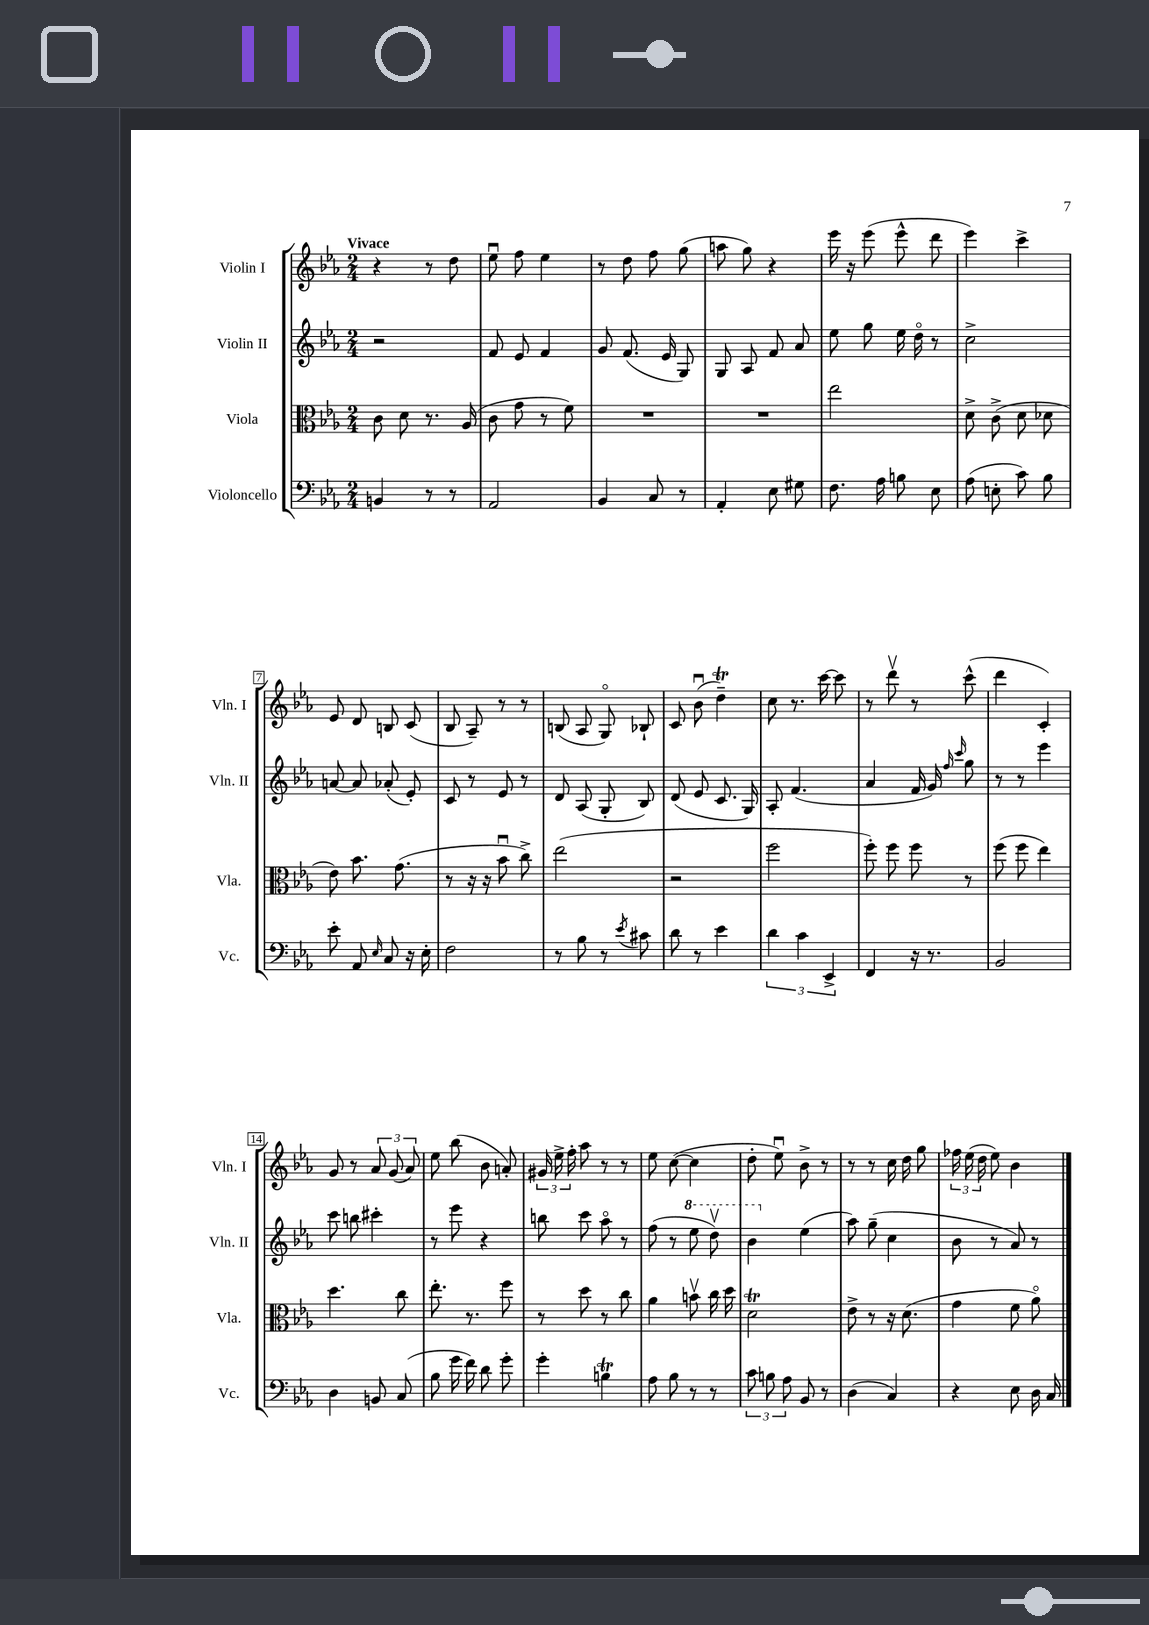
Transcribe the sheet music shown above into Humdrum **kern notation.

**kern	**kern	**kern	**kern
*staff4	*staff3	*staff2	*staff1
*clefF4	*clefC3	*clefG2	*clefG2
*k[b-e-a-]	*k[b-e-a-]	*k[b-e-a-]	*k[b-e-a-]
*M2/4	*M2/4	*M2/4	*M2/4
4BB/	8c\	2r	4r
.	8d\	.	.
8r	8.r	.	8r
8r	.	.	8dd\
.	(16A-/	.	.
=	=	=	=
2AA-/	8c\	8f/	8ee-u\
.	8g\	8e-/	8ff\
.	8r	4f/	4ee-\
.	8f\)	.	.
=	=	=	=
4BB-/	2r	8g/	8r
.	.	(8.f/	8dd\
8C/	.	.	8ff\
.	.	16e-/	.
8r	.	8G/)	(8gg\
=	=	=	=
4AA-'/	2r	8G/	8aa\
.	.	8A-/	8gg\)
8E-\	.	8f/	4r
8G#\	.	8a-/	.
=	=	=	=
8.F\	2ee-\	8ee-\	16eee-\
.	.	.	16r
.	.	8gg\	(8eee-\
16A-\	.	.	.
8B\	.	16ee-\	8eee-^^\
.	.	16ddo\	.
8E-\	.	8r	8ddd\
=	=	=	=
(8A-\	8d^\	2cc^\	4eee-\)
8E'\	(8c^\	.	.
8c\)	8d\	.	4ccc^\
8B-\	8d-\	.	.
=	=	=	=
8e-'\	8e-\)	[8a/	8e-/
8AA-/	8.b-\	8a/]	8d/
16qqE-/	.	.	.
8C/	.	(8a-'/	8B/
.	(8.g\	.	.
16r	.	8e-'/)	(8c/
16E-'\	.	.	.
=	=	=	=
2F\	8r	8c/	8B-/
.	16r	8r	8A-~/)
.	16r	.	.
.	8b-u\	8e-/	8r
.	8cc^\)	8r	8r
=	=	=	=
8r	(2ee-\	8d/	(8B/
8B-\	.	(8A-/	8A-/
8r	.	8G'/	8Go/)
8qe-/	.	.	.
8c#\	.	8B-/)	8B-`/
=	=	=	=
8d\	2r	(8d/	8c/
8r	.	8e-/	(8b-u\
4e-\	.	8.c/	4dd~\)
.	.	16G/)	.
=	=	=	=
6d\	2ff\	8A-'/	8cc\
.	.	(4.f/	8.r
6c\	.	.	.
.	.	.	[16ccc\
6EE-^/	.	.	.
.	.	.	8ccc\]
=	=	=	=
4FF/	8ff'\)	4a-/	8r
.	8ff\	.	8dddv\
16r	8ff\	16f/	8r
8.r	.	16g/)	.
.	.	16qqff/	.
.	.	16qqccc/	.
.	8r	8gg\	(8ccc^^\
=	=	=	=
2BB-/	(8ff\	8r	4ddd\
.	8ff\	8r	.
.	4ee-\)	4eee-\	4c'/)
=	=	=	=
4D\	4.dd\	8ccc\	8g/
.	.	8bb\	8r
8BB/	.	4ccc#'\	12a-/
.	.	.	(12g/
(8C/	8cc\	.	.
.	.	.	12a-/)
=	=	=	=
8B-\	8.ee-'\	8r	8ee-\
16g\	.	8eee-\	(8bb-\
16f\)	8.r	.	.
8d\	.	4r	8b-\
8g'\	8ff\	.	8a'/)
=	=	=	=
4g'\	8r	8bb\	24g#/
.	.	.	24ee-^\
.	.	.	24ff'\
.	8dd\	8ccc\	8aa-\
4B\	8r	8aa-o\	8r
.	8cc\	8r	8r
=	=	=	=
8A-\	4a-\	(8ff\	8ee-\
8B-\	.	8r	([8cc\
8r	8bv\	8eee-\	4cc\]
8r	16cc\	8dddv\)	.
.	16dd\	.	.
=	=	=	=
12c\	2d\	4bb-\	8dd'\
12B\	.	.	.
.	.	.	8ee-u\)
12A-\	.	.	.
8BB-/	.	(4ee-\	8b-^\
8r	.	.	8r
=	=	=	=
(4D\	8e-^\	8aa-\)	8r
.	8r	(8gg~\	8r
4C/)	16r	4cc\	16cc\
.	(8.d\	.	16dd\
.	.	.	8gg\
=	=	=	=
4r	4g\	8b-\	24ff-\
.	.	.	(24ee-\
.	.	.	24dd\
.	.	8r	8ee-\)
8E-\	8f\	8a-/)	4b-\
16D\	8a-o\)	8r	.
16C/	.	.	.
==	==	==	==
*-	*-	*-	*-
